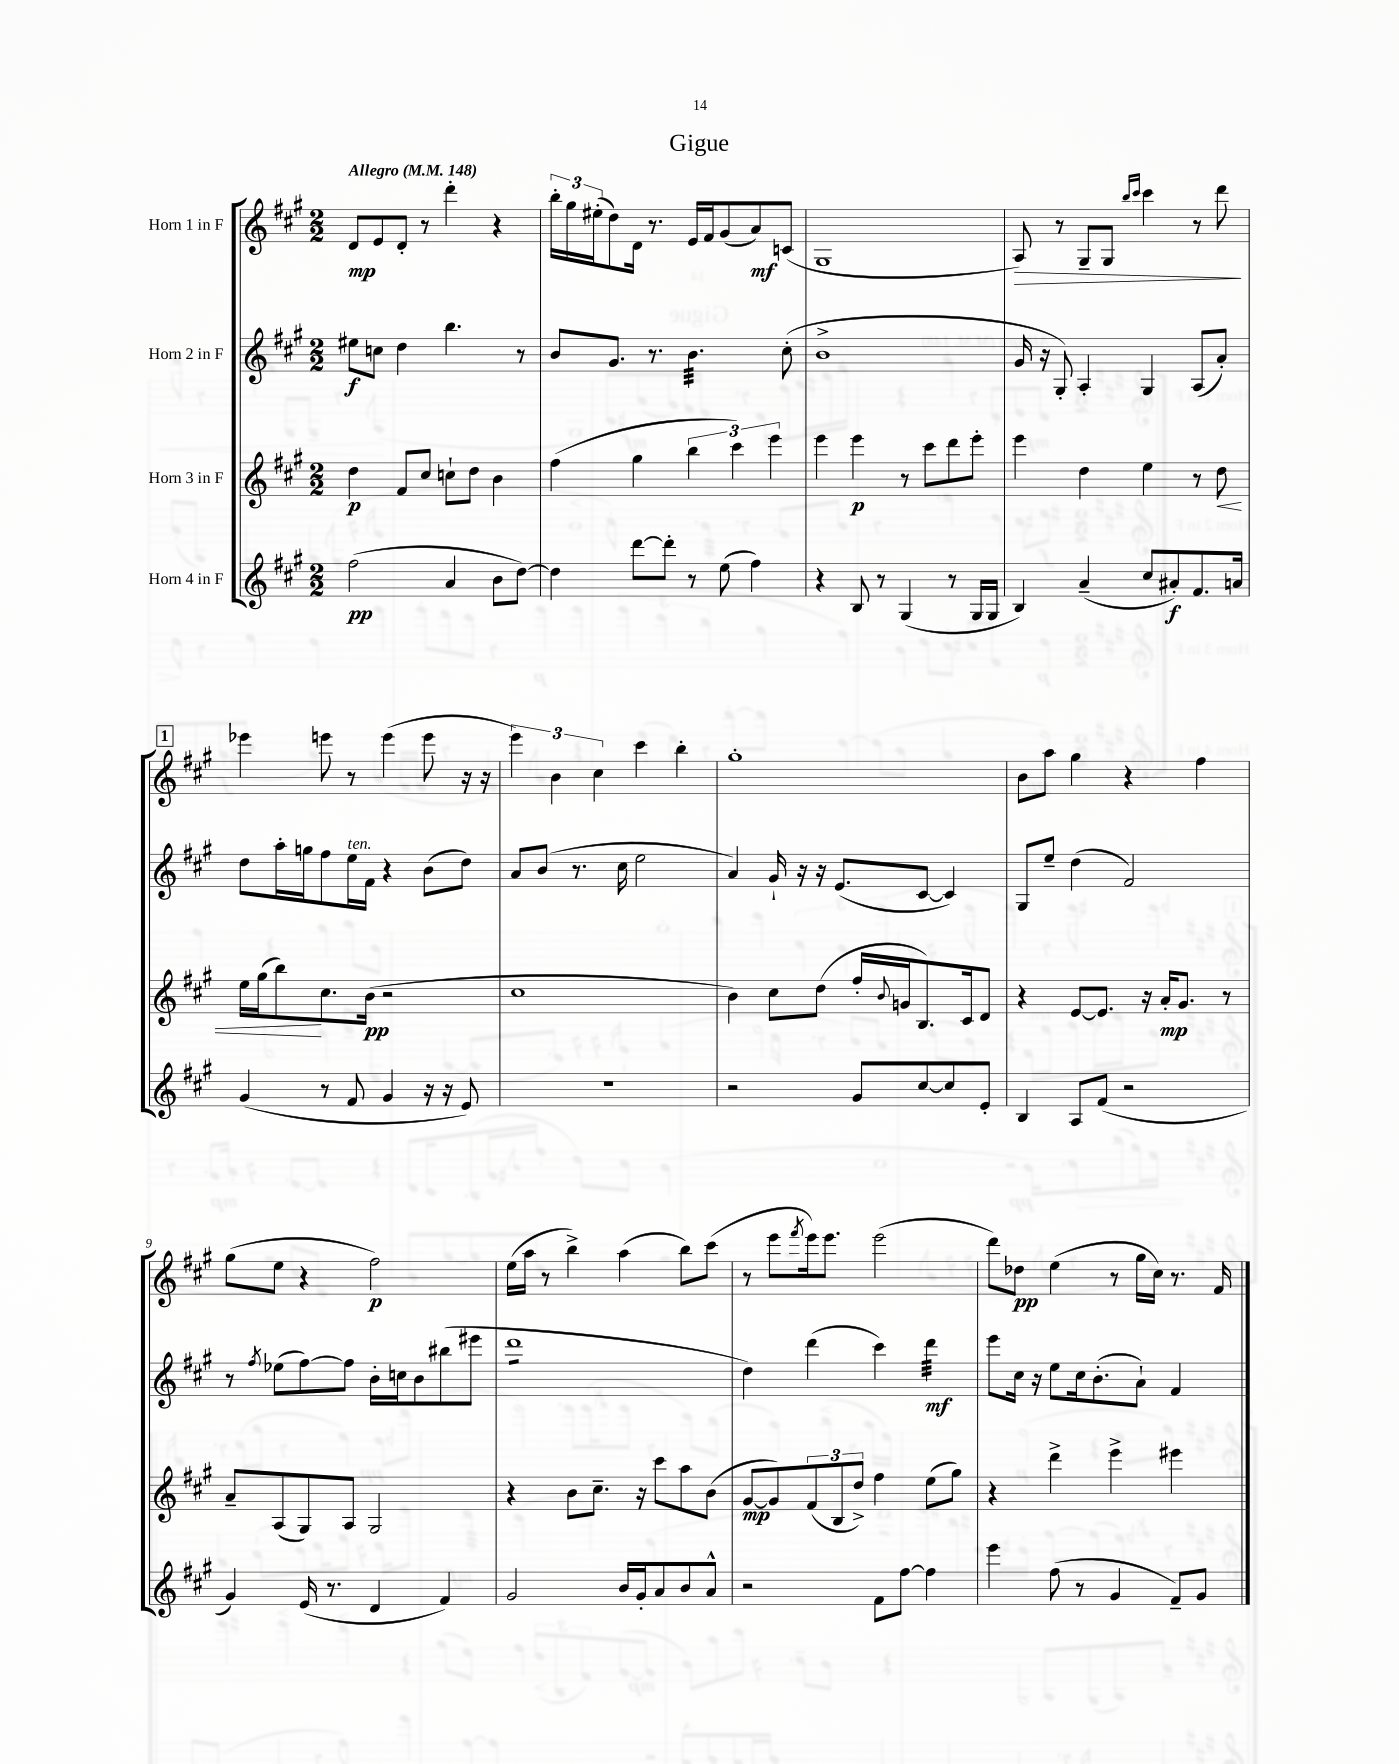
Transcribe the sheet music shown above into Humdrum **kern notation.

**kern	**dynam	**kern	**dynam	**kern	**dynam	**kern	**dynam
*part4	*part4	*part3	*part3	*part2	*part2	*part1	*part1
*staff4	*staff4	*staff3	*staff3	*staff2	*staff2	*staff1	*staff1
*I"Horn 4 in F	*	*I"Horn 3 in F	*	*I"Horn 2 in F	*	*I"Horn 1 in F	*
*clefG2	*	*clefG2	*	*clefG2	*	*clefG2	*
*k[f#c#g#]	*	*k[f#c#g#]	*	*k[f#c#g#]	*	*k[f#c#g#]	*
*M2/2	*	*M2/2	*	*M2/2	*	*M2/2	*
*MM148	*	*MM148	*	*MM148	*	*MM148	*
=1	=1	=1	=1	=1	=1	=1	=1
!	!	!	!	!	!	!LO:TX:a:B:t=Allegro	!
(2ff#\	pp	4dd\	p	8ee#X\L	f	8d/L	mp
.	.	.	.	8ccn\J	.	8e/	.
.	.	8f#/L	.	4dd\	.	8d'/J	.
.	.	8cc#/J	.	.	.	8r	.
4a/	.	8ccn`\L	.	4.bb\	.	4ddd'\	.
.	.	8dd\J	.	.	.	.	.
8b\L	.	4b\	.	.	.	4r	.
[8dd\J)	.	.	.	8r	.	.	.
=2	=2	=2	=2	=2	=2	=2	=2
4dd\]	.	(4ff#\	.	8b/L	.	24bb'\LL	.
.	.	.	.	.	.	24gg#\	.
.	.	.	.	.	.	(24ee#X'\J	.
.	.	.	.	8.g#/J	.	8dd\)	.
[8ddd\L	.	4gg#\	.	.	.	16d\Jk	.
.	.	.	.	8.r	.	8.r	.
8ddd'\J]	.	.	.	.	.	.	.
*	*	*	*	*tremolo	*	*	*
8r	.	6bb\	.	32b\LLL	.	16e/LL	.
.	.	.	.	32b\	.	.	.
.	.	.	.	32b\	.	16f#/J	.
.	.	.	.	32b\	.	.	.
(8ee\	.	.	.	32b\	.	(8g#/	.
.	.	.	.	32b\	.	.	.
.	.	6ccc#\)	.	.	.	.	.
.	.	.	.	32b\	.	.	.
.	.	.	.	32b\	.	.	.
4ff#\)	.	.	.	32b\	.	8a/)	mf
.	.	.	.	32b\	.	.	.
.	.	.	.	32b\	.	.	.
.	.	6eee\	.	.	.	.	.
.	.	.	.	32b\JJJ	.	.	.
*	*	*	*	*Xtremolo	*	*	*
.	.	.	.	(8cc#'\	.	(8cn/J	.
=3	=3	=3	=3	=3	=3	=3	=3
4r	.	4eee\	.	1b^	.	1G#	.
8B/	.	4eee\	p	.	.	.	.
8r	.	.	.	.	.	.	.
(4G#/	.	8r	.	.	.	.	.
.	.	8ccc#\L	.	.	.	.	.
8r	.	8ddd\	.	.	.	.	.
16G#/LL	.	8eee'\J	.	.	.	.	.
16G#/JJ	.	.	.	.	.	.	.
=4	=4	=4	=4	=4	=4	=4	=4
!	!	!	!	!	!	!	!LO:HP:b
4B/)	.	4eee\	.	16g#/	.	8A/)	>
.	.	.	.	16r	.	.	.
.	.	.	.	8G#'/)	.	8r	.
(4a~/	.	4dd\	.	4A'/	.	8G#~/L	.
.	.	.	.	.	.	8G#/J	.
.	.	.	.	.	.	16qqbb/LL	.
.	.	.	.	.	.	16qqccc#/JJ	.
8cc#/L	.	4ee\	.	4G#/	.	4ccc#\	.
8a#X'/)	f	.	.	.	.	.	.
8.f#/	.	8r	.	(8A/L	.	8r	.
!	!	!	!LO:HP:b	!	!	!	!
.	.	8dd\	<	8a'/J)	.	8ddd\	.
16an/Jk	.	.	.	.	.	.	.
.	.	.	.	.	.	.	]
!!LO:LB:g=z
!!LO:REH:place=s1:t=1
=5	=5	=5	=5	=5	=5	=5	=5
(4g#/	.	16ee\LL	.	8dd\L	.	4eee-X\	.
.	.	(16gg#\J	.	.	.	.	.
.	.	8bb\)	.	16aa'\L	.	.	.
.	.	.	.	16ggn\J	.	.	.
8r	.	8.cc#\	[	8ff#\	.	8eeen\	.
!	!	!	!	!LO:TX:a:i:t=ten.	!	!	!
8f#/	.	.	.	16ee\L	.	8r	.
.	.	(16b\Jk	pp	16f#\JJ	.	.	.
4g#/	.	2r	.	4r	.	(4eee\	.
16r	.	.	.	(8b\L	.	8eee\	.
16r	.	.	.	.	.	.	.
8e/)	.	.	.	8dd\J)	.	16r	.
.	.	.	.	.	.	16r	.
=6	=6	=6	=6	=6	=6	=6	=6
1r	.	1cc#	.	8a/L	.	6eee\)	.
.	.	.	.	(8b/J	.	.	.
.	.	.	.	.	.	6b\	.
.	.	.	.	8.r	.	.	.
.	.	.	.	.	.	6cc#\	.
.	.	.	.	16cc#\	.	.	.
.	.	.	.	2ee\	.	4ccc#\	.
.	.	.	.	.	.	4bb'\	.
=7	=7	=7	=7	=7	=7	=7	=7
2r	.	4b\)	.	4a/)	.	1gg#'	.
.	.	8cc#\L	.	16g#`/	.	.	.
.	.	.	.	16r	.	.	.
.	.	(8dd\J	.	16r	.	.	.
.	.	.	.	(8.e/L	.	.	.
8g#/L	.	16ff#'/LL	.	.	.	.	.
.	.	8qqb/	.	.	.	.	.
.	.	16gn/J	.	.	.	.	.
[8cc#/	.	8.B/)	.	[8c#/J	.	.	.
8cc#/]	.	.	.	4c#/])	.	.	.
.	.	16c#/k	.	.	.	.	.
8e'/J	.	8d/J	.	.	.	.	.
=8	=8	=8	=8	=8	=8	=8	=8
4B/	.	4r	.	8G#/L	.	8b\L	.
.	.	.	.	8ee~/J	.	8aa\J	.
8A/L	.	[8e/L	.	(4dd\	.	4gg#\	.
(8f#/J	.	8.e/J]	.	.	.	.	.
2r	.	.	.	2f#/)	.	4r	.
.	.	16r	.	.	.	.	.
.	.	16a'/KL	mp	.	.	.	.
.	.	8.g#/J	.	.	.	.	.
.	.	.	.	.	.	4ff#\	.
.	.	8r	.	.	.	.	.
!!LO:LB:g=z
=9	=9	=9	=9	=9	=9	=9	=9
4g#/)	.	8a~/L	.	8r	.	(8gg#\L	.
.	.	.	.	8qff#/	.	.	.
.	.	(8A/	.	(8ee-X\L	.	8ee\J	.
(16e/	.	8G#/)	.	[8ff#\)	.	4r	.
8.r	.	.	.	.	.	.	.
.	.	8A/J	.	8ff#\J]	.	.	.
4d/	.	2G#/	.	16b'\LL	.	2ff#\)	p
.	.	.	.	16ccn\J	.	.	.
.	.	.	.	8b\	.	.	.
4f#/)	.	.	.	(8bb#X\	.	.	.
.	.	.	.	8eee#X\J	.	.	.
=10	=10	=10	=10	=10	=10	=10	=10
*	*	*	*	*tremolo	*	*	*
2g#/	.	4r	.	8dddL	.	(16ee\LL	.
.	.	.	.	.	.	16aa\JJ	.
.	.	.	.	8ddd	.	8r	.
.	.	8b\L	.	8ddd	.	4bb^\)	.
.	.	8.cc#~\J	.	8ddd	.	.	.
16b/LL	.	.	.	8ddd	.	(4aa\	.
16g#'/J	.	16r	.	.	.	.	.
8a/	.	8ccc#\L	.	8ddd	.	.	.
8b/	.	8aa\	.	8ddd	.	8bb\L)	.
8a^^/J	.	(8b\J	.	8dddJ	.	(8ccc#\J	.
*	*	*	*	*Xtremolo	*	*	*
=11	=11	=11	=11	=11	=11	=11	=11
2r	.	[8g#/L	mp	4dd\)	.	8r	.
.	.	8g#/])	.	.	.	8eee\L	.
.	.	.	.	.	.	8qfff#/	.
.	.	(12f#/	.	(4ddd\	.	16eee\k)	.
.	.	.	.	.	.	8.eee\J	.
.	.	12B/	.	.	.	.	.
.	.	12dd^/J)	.	.	.	.	.
8f#\L	.	4ff#\	.	4ccc#\)	.	(2eee\	.
[8ff#\J	.	.	.	.	.	.	.
*	*	*	*	*tremolo	*	*	*
4ff#\]	.	(8ee\L	.	32ddd\LLL	mf	.	.
.	.	.	.	32ddd\	.	.	.
.	.	.	.	32ddd\	.	.	.
.	.	.	.	32ddd\	.	.	.
.	.	8gg#\J)	.	32ddd\	.	.	.
.	.	.	.	32ddd\	.	.	.
.	.	.	.	32ddd\	.	.	.
.	.	.	.	32ddd\JJJ	.	.	.
*	*	*	*	*Xtremolo	*	*	*
=12	=12	=12	=12	=12	=12	=12	=12
4eee\	.	4r	.	8eee\L	.	8ddd\L)	.
.	.	.	.	16cc#\Jk	.	8dd-X\J	pp
.	.	.	.	16r	.	.	.
(8ff#\	.	4ddd^\	.	8ee\L	.	(4ee\	.
8r	.	.	.	16cc#\k	.	.	.
.	.	.	.	(8.b'\	.	.	.
4g#/	.	4eee^\	.	.	.	8r	.
.	.	.	.	8a`\J)	.	16gg#\LL	.
.	.	.	.	.	.	16cc#\JJ)	.
8f#~/L)	.	4eee#X\	.	4f#/	.	8.r	.
8g#/J	.	.	.	.	.	.	.
.	.	.	.	.	.	16f#/	.
==	==	==	==	==	==	==	==
*-	*-	*-	*-	*-	*-	*-	*-
